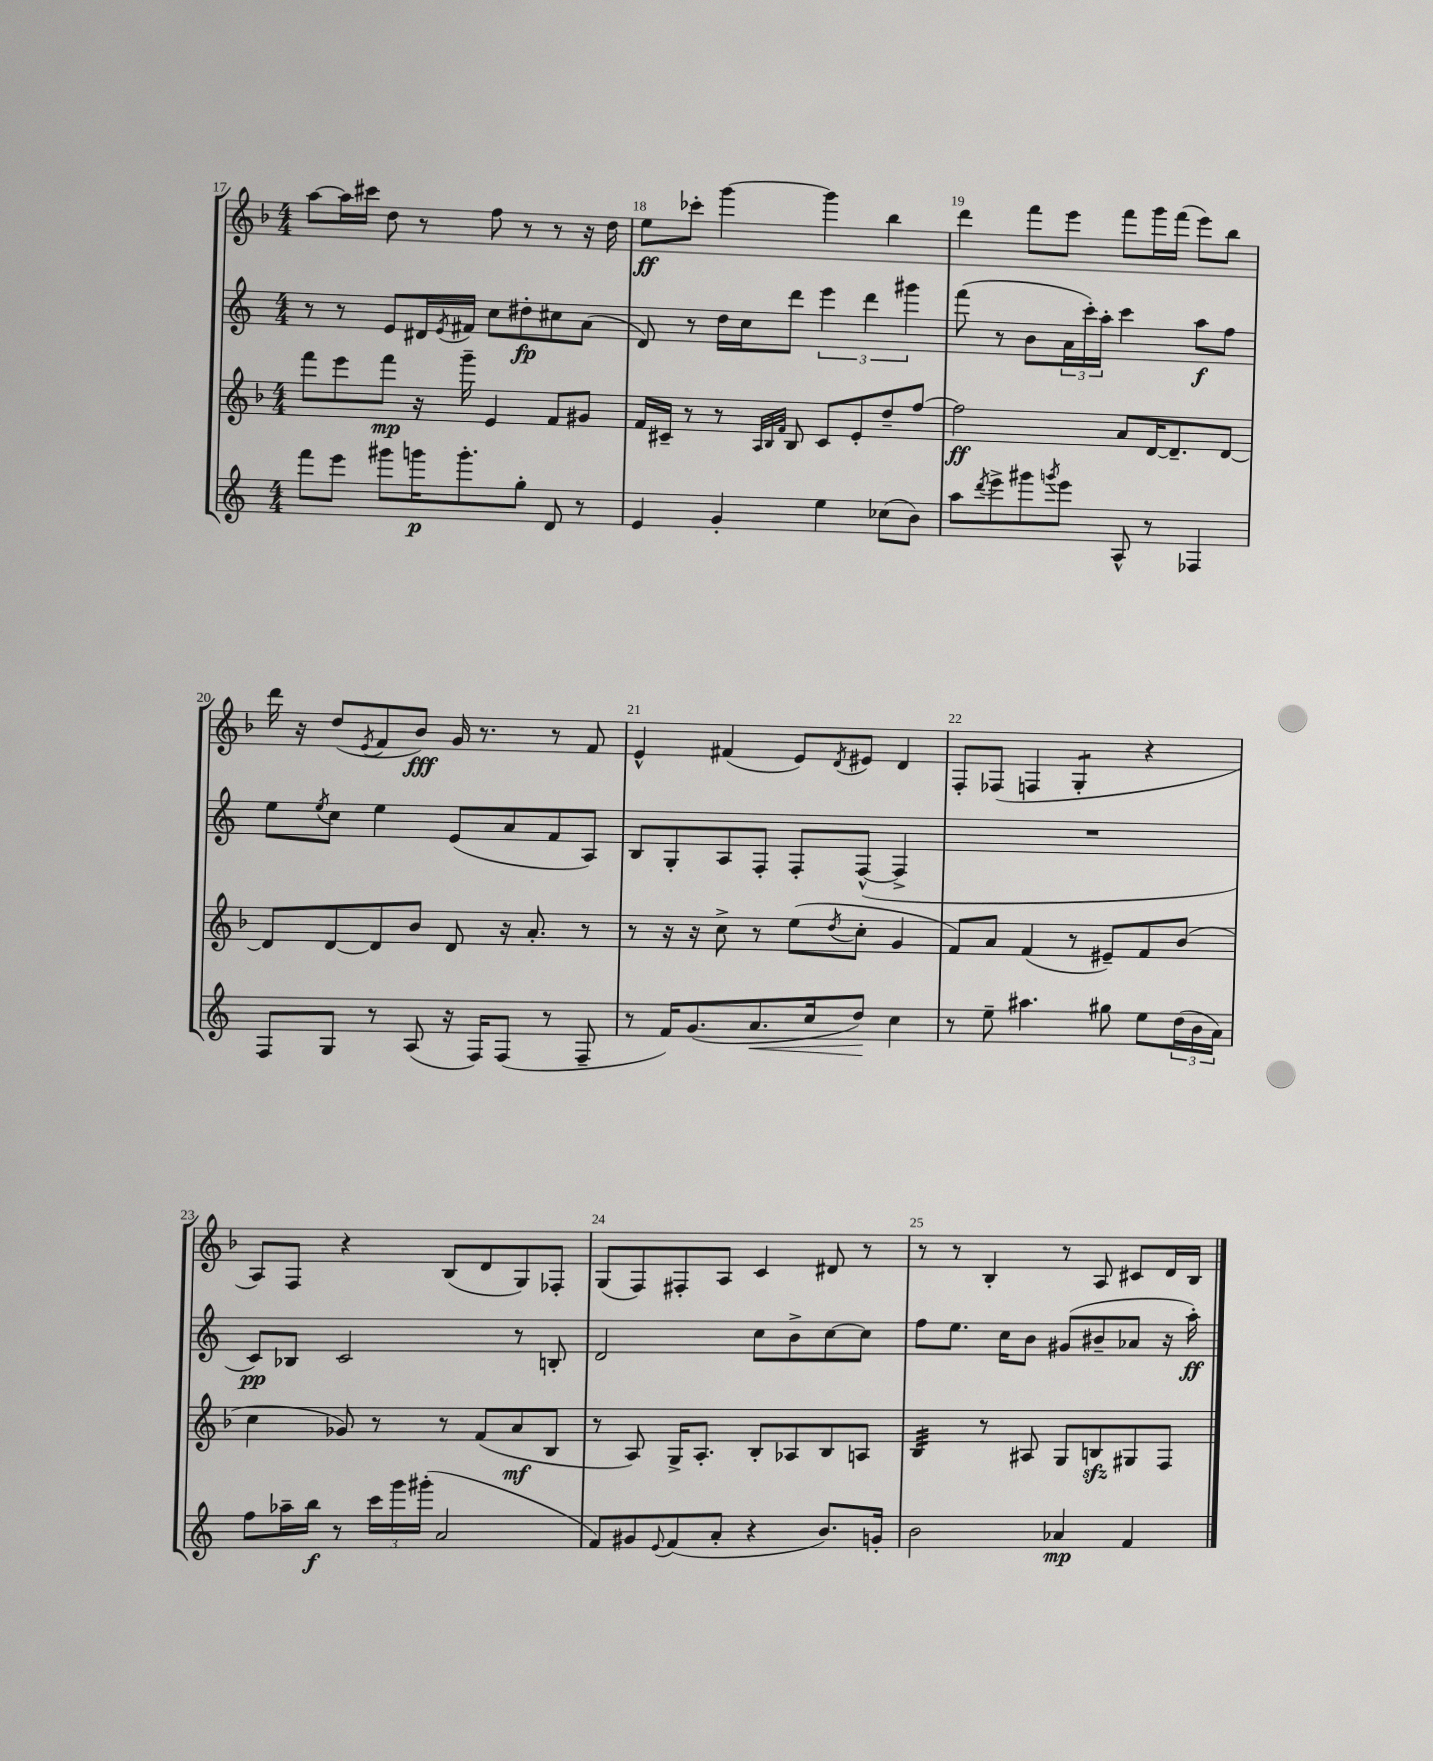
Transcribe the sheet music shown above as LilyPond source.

<<
\new StaffGroup <<
\new Staff = "s0" {
    \clef treble \key f \major \numericTimeSignature \time 4/4
    a''8~ a''16 cis'''16 d''8 r8 f''8 r8 r8 r16 d''16 |
    e''8\ff ces'''8-. g'''4~ g'''4 bes''4 |
    d'''4 f'''8 e'''8 f'''8 g'''16 f'''16( e'''8) bes''8 |
    d'''16 r16 d''8( \acciaccatura { e'8 } f'8 bes'8\fff) g'16 r8. r8 f'8 |
    e'4-^ fis'4( e'8) \acciaccatura { d'8 } eis'8 d'4 |
    f8-. fes8( f4 g4:8-. r4 |
    a8) f8 r4 bes8( d'8 g8) fes8-. |
    g8( f8) fis8-. a8 c'4 dis'8 r8 |
    r8 r8 bes4-. r8 a8 cis'8 d'16 bes16 \bar "|." |
}
\new Staff = "s1" {
    \clef treble \key c \major \numericTimeSignature \time 4/4
    r8 r8 e'8 dis'16 \acciaccatura { e'8 } fis'16 c''8 dis''8-.\fp cis''8 a'8( |
    d'8) r8 d''16 c''16 d'''8 \tuplet 3/2 { e'''4 d'''4 gis'''4 } |
    f'''8( r8 b'8 \tuplet 3/2 { a'16 c'''16-.) a''16-. } c'''4 a''8\f f''8 |
    e''8 \acciaccatura { e''8 } c''8 e''4 e'8( a'8 f'8 a8) |
    b8 g8-. a8 f8-. f8-. f8~-^( f4-> |
    R1 |
    c'8\pp) bes8 c'2 r8 b8-. |
    d'2 c''8 b'8-> c''8~ c''8 |
    f''8 e''8. c''16 b'8 gis'8( bis'8-- aes'8 r16 a''16-.\ff) \bar "|." |
}
\new Staff = "s2" {
    \clef treble \key f \major \numericTimeSignature \time 4/4
    f'''8 e'''8 f'''8\mp r16 g'''16-- e'4 f'8 gis'8 |
    f'16 cis'16-- r8 r8 \grace { a32 bes32 f'32 } bes8 cis'8 e'8-. d''8-- f''8~ |
    f''2\ff a'8 d'16~ d'8.-- d'8~ |
    d'8 d'8~ d'8 bes'8 d'8 r16 a'8.-. r8 |
    r8 r16 r16 c''8-> r8 e''8( \acciaccatura { d''8 } c''8-. g'4 |
    f'8) a'8 f'4( r8 eis'8--) f'8 bes'8( |
    c''4 ges'8) r8 r8 f'8( a'8\mf bes8 |
    r8 a8) g16-> a8.-. bes8-. aes8 bes8 a8 |
    bes4:32 r8 ais8 g8 b8\sfz gis8 f8 \bar "|." |
}
\new Staff = "s3" {
    \clef treble \key c \major \numericTimeSignature \time 4/4
    f'''8 e'''8 gis'''8 g'''16\p g'''8.-. g''8-. d'8 r8 |
    e'4 g'4-. e''4 ces''8( b'8) |
    a''8 \acciaccatura { d'''8 } e'''8-> gis'''8 \acciaccatura { g'''8 } e'''8 a8-^ r8 fes4 |
    f8 g8 r8 a8( r16 f16) f8( r8 f8-- |
    r8 f'16) g'8.( a'8.\< c''16 d''8\!) c''4 |
    r8 e''8-- ais''4. gis''8 e''8 \tuplet 3/2 { d''16( b'16 a'16) } |
    f''8 aes''16-- b''16\f r8 \tuplet 3/2 { c'''16 g'''16 gis'''16-.( } a'2 |
    f'8) gis'8 \appoggiatura { e'8 } f'8( a'8-. r4 b'8.) g'16-. |
    b'2 aes'4\mp f'4 \bar "|." |
}
>>
>>
\layout { \context { \Score currentBarNumber = #17 \override BarNumber.break-visibility = ##(#f #t #t) barNumberVisibility = #all-bar-numbers-visible } }
